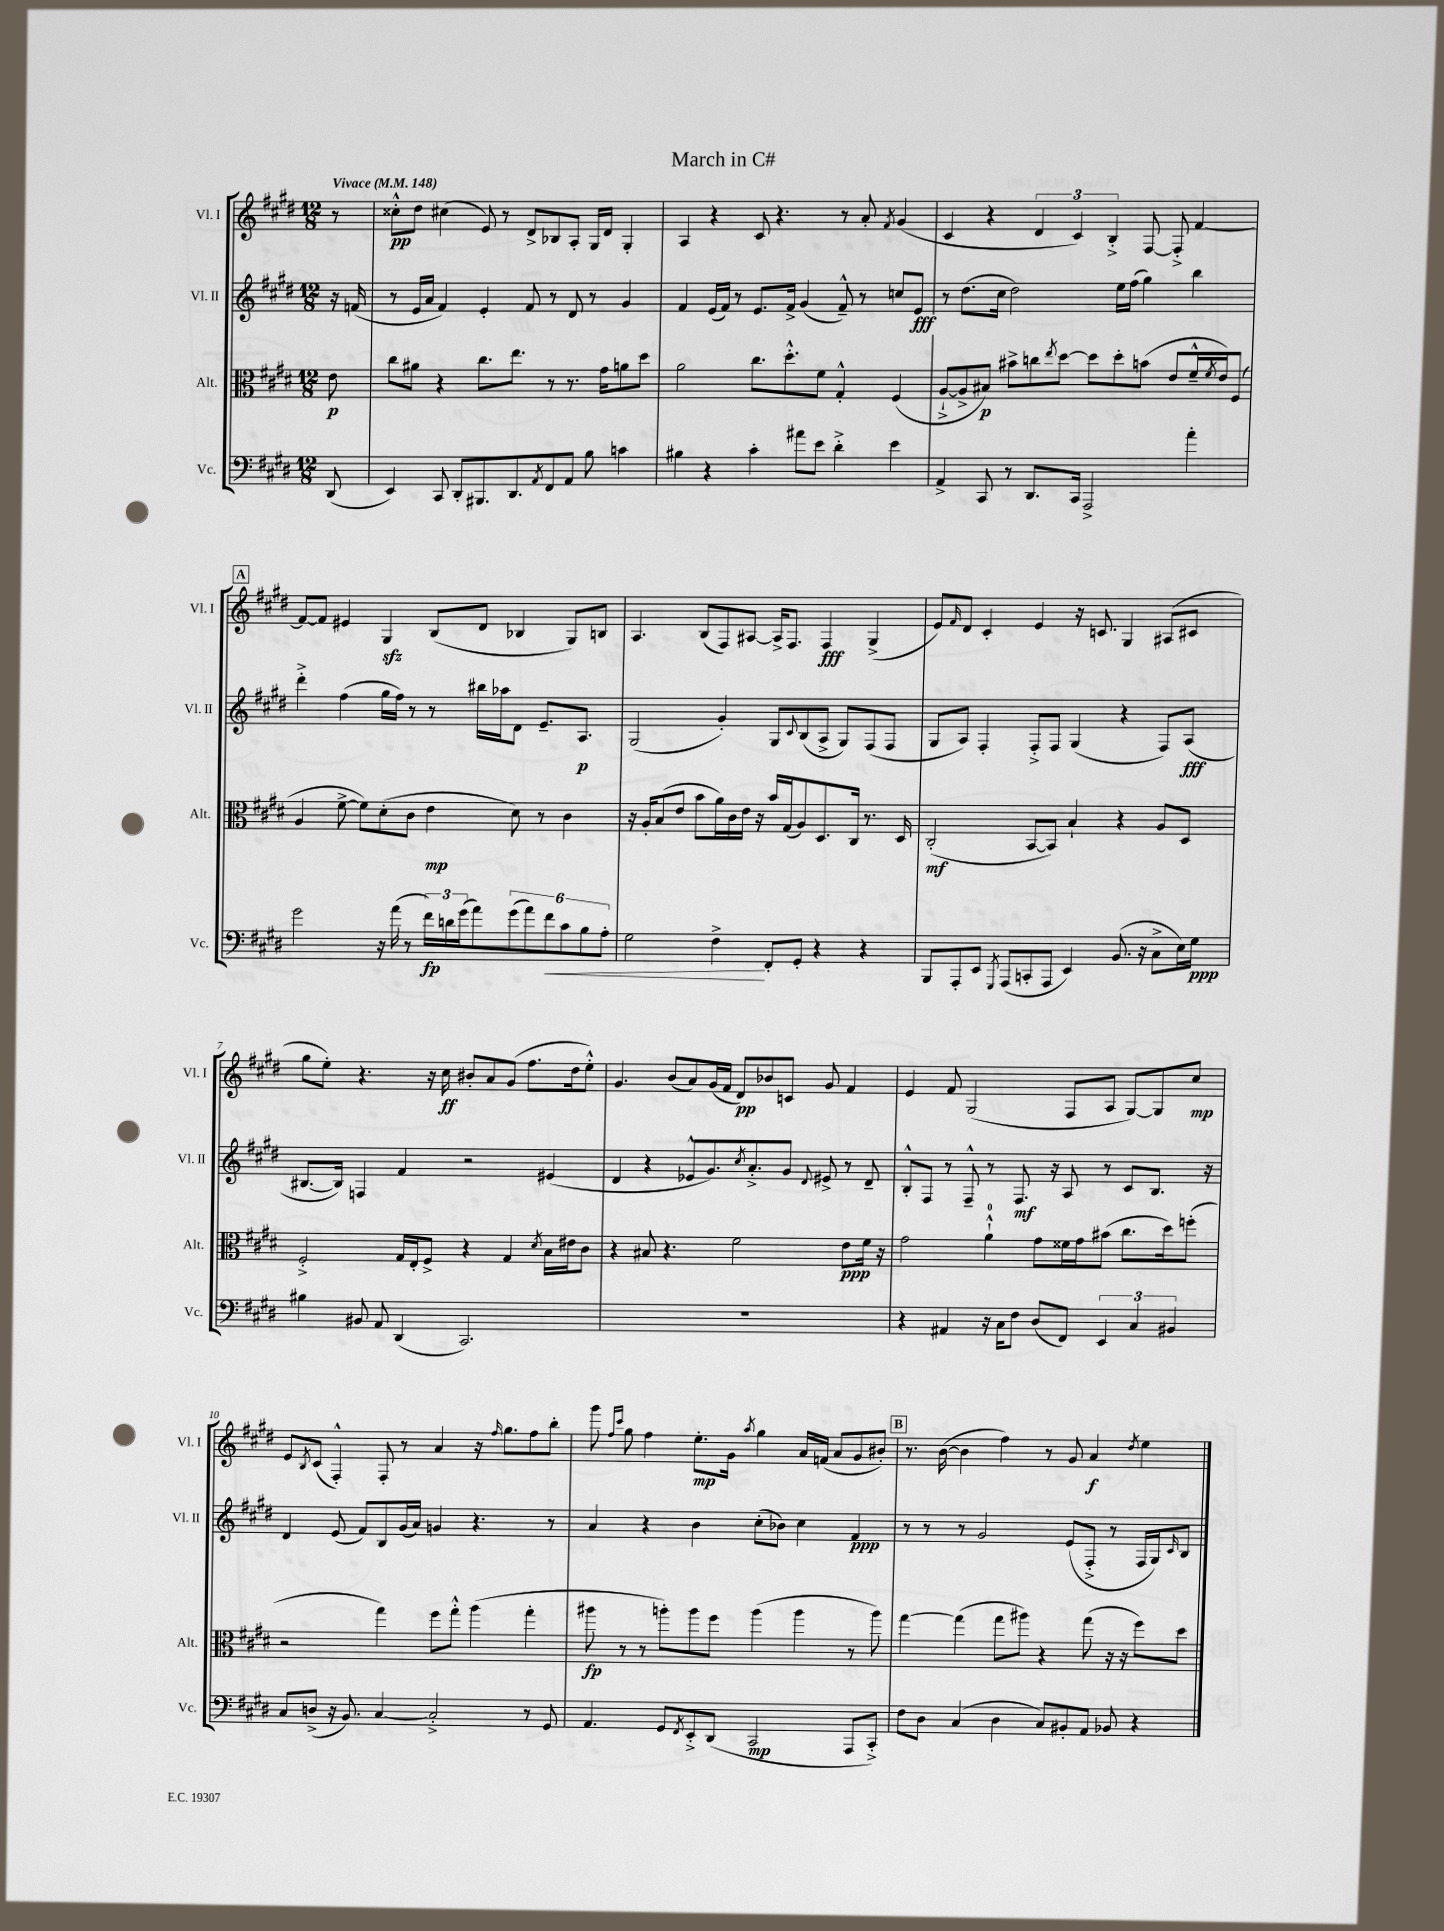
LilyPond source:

\header { title = "March in C#" }
<<
\new StaffGroup <<
\new Staff = "s0" \with { instrumentName = "Vl. I" shortInstrumentName = "Vl. I" } {
    \clef treble \key e \major \numericTimeSignature \time 12/8 \partial 8 \tempo "Vivace" 4 = 148
    r8 |
    cisis''8-.-^\pp dis''8 cis''4( e'8) r8 dis'8-> bes8 a8-. gis16 dis'16 gis4-. |
    a4 r4 cis'8 r4. r8 a'8-. \acciaccatura { fis'8 } gis'4( |
    cis'4 r4 \tuplet 3/2 { dis'4 cis'4) b4-.-> } fis8~ fis8-.-> fis'4~ |
    \mark \markup { \box "A" } fis'8~ fis'8 eis'4 gis4\sfz b8( dis'8 bes4 gis8) b8 |
    a4. b8( fis8) ais8~ ais16-> fis8. fis4\fff gis4->( |
    e'8) \grace { fis'16 } dis'8 cis'4-. e'4 r16 c'8. gis4 ais8( cis'8 |
    gis''8 e''8-.) r4. r16 cis''16\ff bis'8-. a'8 gis'8( fis''8. dis''16 e''8-.-^) |
    gis'4. b'8( a'8) gis'16( fis'16 dis'8\pp) bes'8 c'8 gis'8 fis'4 |
    e'4 fis'8 gis2( fis8 a8 gis8~) gis8 cis''8\mp |
    e'8 \acciaccatura { b8 } cis'8( fis4-.-^) fis8-. r8 a'4 r16 \grace { fis''16 } gis''8. fis''8 b''8-. |
    gis'''8 \grace { fis''16 cis'''16 } gis''8 fis''4 e''8.-.\mp gis'16 \acciaccatura { a''8 } gis''4 a'16 f'16( a'8 gis'8 bis'8-.) |
    \mark \markup { \box "B" } r8. b'16~( b'4 fis''4) r8 gis'8 a'4\f \acciaccatura { dis''8 } e''4 \bar "|." |
}
\new Staff = "s1" \with { instrumentName = "Vl. II" shortInstrumentName = "Vl. II" } {
    \clef treble \key e \major \numericTimeSignature \time 12/8 \partial 8
    r16 f'16( |
    r8 e'16 a'16 fis'4) e'4-. fis'8 r8 dis'8 r8 gis'4 |
    fis'4 e'16( fis'16) r8 e'8. fis'16-> gis'4( fis'8---^) r8 c''8 e'8\fff |
    r8 dis''8.( cis''16 dis''2) e''16 fis''16( gis''4) b''4 |
    \mark \markup { \box "A" } dis'''4-.-> fis''4( gis''16 fis''16) r8 r8 bis''16 aes''16 dis'8 e'8.-- a8.\p |
    gis2( gis'4-.) gis8 \appoggiatura { cis'8 } b8( a8-> gis8) fis8( fis8 |
    gis8 a8) fis4-. fis8-.-> fis8 gis4( r4 fis8) a8\fff( |
    bis8.~ bis16) f4 fis'4 r2 eis'4( |
    dis'4 r4 ees'8-^ gis'8.) \acciaccatura { cis''8 } a'8.-.-> gis'8 \appoggiatura { dis'8 } eis'8-> r8 dis'8-- |
    b8-.-^ fis8 r8 fis8---^ r8 fis8.\mf r16 a8 r8 cis'8 b8. r16 |
    dis'4 e'8( fis'8) b8 gis'16( a'16) g'4 r4. r8 |
    a'4 r4 b'4 cis''8-.( bes'8) cis''4 fis'4\ppp |
    \mark \markup { \box "B" } r8 r8 r8 gis'2 e'8( fis8-.-> r8 fis16 gis16) \grace { cis'16 } b8 \bar "|." |
}
\new Staff = "s2" \with { instrumentName = "Alt." shortInstrumentName = "Alt." } {
    \clef alto \key e \major \numericTimeSignature \time 12/8 \partial 8
    e'8\p |
    cis''8 ais'8 r4 cis''8. e''8. r8 r8. gis'16 a'8 dis''8 |
    a'2 cis''8. dis''8.-.-^ fis'8 gis4-.-^ fis4( |
    a8~-!-> a8-> bis8\p) bis'8-> c''8 \acciaccatura { e''8 } dis''8~ dis''8 dis''8-. b'8( e'8 fis'16---^ \acciaccatura { fis'8 } e'16) fis8( |
    \mark \markup { \box "A" } a4 fis'8~-> fis'8) dis'8-.( cis'8 e'4\mp dis'8) r8 cis'4 |
    r16 a16-. b8( e'8 b'8 a'16) cis'16 e'16 r16 b'16 gis16( a8) dis8. cis16 r8. dis16 |
    cis2-.\mf( b,8~ b,8) b4-! r4 a8 dis8 |
    fis2-.-> gis16 e16-. fis8-> r4 gis4 \acciaccatura { dis'8 } b16 eis'16 cis'8 |
    r4 bis8 r4. fis'2 e'8\ppp fis'16 r16 |
    gis'2 a'4-0-!-^ gis'8 fisis'16 gis'16 bis'8( cis''8. dis''16) f''8-.( |
    r2 gis''4) fis''8 gis''8-.-^ a''4( gis''4-. |
    ais''8\fp r8 r8 a''8-.) a''8 fis''8 a''4( a''4 r8 a''8) |
    \mark \markup { \box "B" } gis''4~ gis''4( gis''8 ais''8) r4 gis''8( r16 r16 fis''8) dis''8 \bar "|." |
}
\new Staff = "s3" \with { instrumentName = "Vc." shortInstrumentName = "Vc." } {
    \clef bass \key e \major \numericTimeSignature \time 12/8 \partial 8
    dis,8( |
    e,4) cis,8 dis,8-. bis,,8. dis,8. \acciaccatura { a,8 } fis,8 a,8 b8 c'4 |
    bis4 r4 cis'4-. ais'8 e'8 dis'4-.-> e'4 |
    a,4-> cis,8 r8 dis,8. cis,16 a,,2-> a'4-. |
    \mark \markup { \box "A" } gis'2 r16 a'16( r8 \tuplet 3/2 { fis'16\fp) d'16 gis'16( } a'8) \tuplet 6/4 { gis'8( a'8) fis'8\< cis'8 b8 a8-. } |
    gis2 fis4->\! fis,8-. gis,8-. r4 r4 |
    b,,8 a,,8-. e,8 \acciaccatura { gis,,8 } a,,8( c,8-. a,,8 e,4) b,8.( r16 cis8-> e16) gis16\ppp |
    bis4 bis,8 a,8 dis,4( cis,2.) |
    R1. |
    r4 ais,4 r16 cis16 fis8 dis8( fis,8) \tuplet 3/2 { e,4 cis4 bis,4 } |
    cis8 d8->( r16 b,8.) cis4~ cis2-.-> r8 gis,8 |
    a,4. gis,8 \acciaccatura { fis,8 } e,8-.-> dis,8( cis,2\mp a,,8 cis,8-.->) |
    \mark \markup { \box "B" } fis8 dis8 cis4( dis4 cis8) bis,8-. a,8 bes,8 r4 \bar "|." |
}
>>
>>
